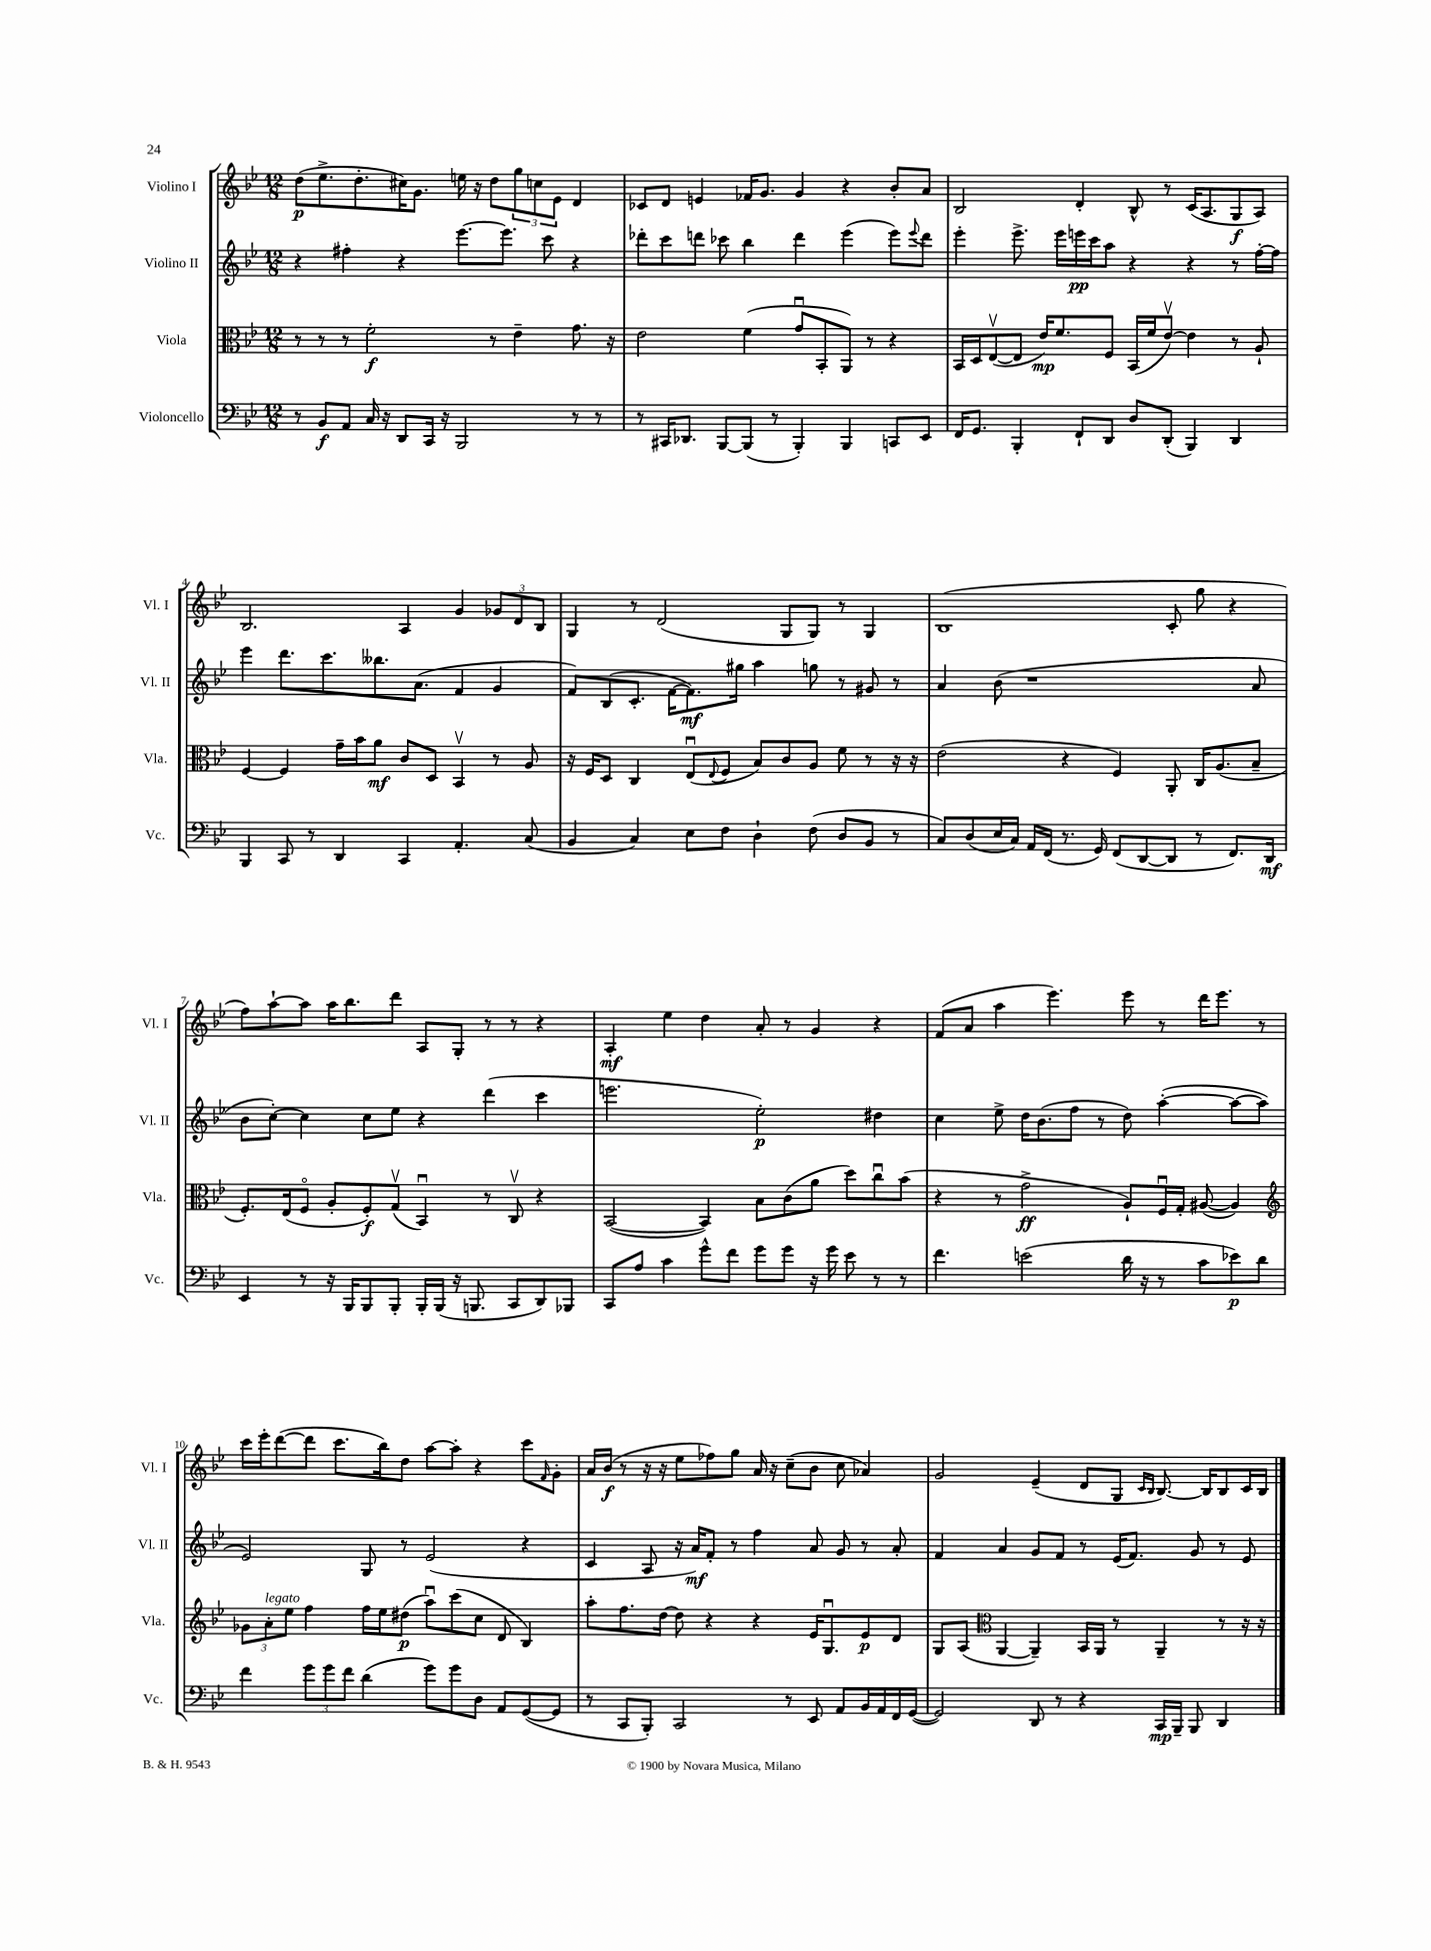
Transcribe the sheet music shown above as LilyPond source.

<<
\new StaffGroup <<
\new Staff = "s0" \with { instrumentName = "Violino I" shortInstrumentName = "Vl. I" } {
    \clef treble \key bes \major \numericTimeSignature \time 12/8
    d''8\p( ees''8.-> d''8.-. cis''16) g'8. e''16 r16 d''8 \tuplet 3/2 { g''8 c''8 ees'8 } d'4 |
    ces'8 d'8 e'4 fes'16 g'8. g'4 r4 bes'8-. a'8 |
    bes2 d'4-. bes8-^ r8 c'16( a8. g8\f a8) |
    bes2. a4 g'4 \tuplet 3/2 { ges'8 d'8 bes8 } |
    g4 r8 d'2( g8 g8) r8 g4 |
    bes1( c'8-. g''8 r4 |
    f''8) a''8~-! a''8 a''16 bes''8. d'''8 a8 g8-. r8 r8 r4 |
    a4-.\mf ees''4 d''4 a'8-. r8 g'4 r4 |
    f'8( a'8 a''4 ees'''4.) ees'''8 r8 d'''16 ees'''8. r8 |
    c'''16 ees'''16-. d'''8~( d'''8 c'''8. bes''16) d''8 a''8~ a''8-. r4 c'''8 \grace { f'16 } g'8-. |
    a'16 bes'16\f( r8 r16 r16 ees''8 fes''8) g''8 a'16 r16 c''8--( bes'8 c''8 aes'4) |
    g'2 ees'4--( d'8 g8 \grace { c'16 bes16 } bes8.~) bes16 bes8 c'16 bes16 \bar "|." |
}
\new Staff = "s1" \with { instrumentName = "Violino II" shortInstrumentName = "Vl. II" } {
    \clef treble \key bes \major \numericTimeSignature \time 12/8
    r4 fis''4-. r4 ees'''8.~ ees'''8. c'''8 r4 |
    des'''8-. c'''8 d'''8 ces'''8 bes''4 d'''4 ees'''4( ees'''8) \appoggiatura { ees'''8 } d'''8 |
    ees'''4-. ees'''8.-> ees'''16 e'''16\pp c'''16 a''8 r4 r4 r8 f''16~-. f''16 |
    ees'''4 d'''8. c'''8. beses''8. a'8.( f'4 g'4 |
    f'8) bes8( c'8.-. f'16~ f'8.\mf) gis''16 a''4 g''8 r8 gis'8 r8 |
    a'4 bes'8( r1 a'8 |
    bes'8 c''8~-.) c''4 c''8 ees''8 r4 d'''4( c'''4 |
    e'''2. ees''2-.\p) dis''4 |
    c''4 ees''8-> d''16 bes'8.( f''8 r8 d''8) a''4~-.( a''8~ a''8 |
    ees'2) g8 r8 ees'2( r4 |
    c'4 a8 r16 a'16\mf) f'8-. r8 f''4 a'8 g'8 r8 a'8-. |
    f'4 a'4 g'8 f'8 r8 ees'16( f'8.) g'8 r8 ees'8 \bar "|." |
}
\new Staff = "s2" \with { instrumentName = "Viola" shortInstrumentName = "Vla." } {
    \clef alto \key bes \major \numericTimeSignature \time 12/8
    r8 r8 r8 f'2-.\f r8 ees'4-- g'8. r16 |
    ees'2 f'4( g'8\downbow bes,8-. a,8) r8 r4 |
    bes,16 d16 ees8~\upbow( ees8 ees'16\mp) f'8. f8 bes,16( f'16 ees'8~\upbow) ees'4 r8 a8-! |
    f4~ f4 g'16-- bes'16 a'8\mf c'8 d8 bes,4\upbow r8 a8 |
    r16 f16 d8 c4 ees8\downbow( \appoggiatura { ees8 } f8 bes8) c'8 a8 f'8 r8 r16 r16 |
    ees'2( r4 f4) a,8-. c16 a8.( bes8-- |
    f8.-.) ees16( f8\flageolet a8-. f8-.\f) g8\upbow( bes,4\downbow) r8 c8\upbow r4 |
    bes,2~( bes,4) bes8 c'8( a'8 d''8) c''8\downbow bes'8( |
    r4 r8 g'2->\ff a8-!) f16\downbow g16-. ais8~( ais4) |
    \clef treble \tuplet 3/2 { ges'8 a'8-.^\markup { \italic "legato" } ees''8 } f''4 f''16 ees''16 dis''8\p( a''8\downbow) c'''8( c''8 d'8 bes4) |
    a''8-. f''8. d''16~ d''8 r4 r4 ees'16 g8.\downbow ees'8\p d'8 |
    g8 a8( \clef alto a,4~ a,4--) bes,16 a,16 r8 a,4-- r8 r16 r16 \bar "|." |
}
\new Staff = "s3" \with { instrumentName = "Violoncello" shortInstrumentName = "Vc." } {
    \clef bass \key bes \major \numericTimeSignature \time 12/8
    r8 bes,8\f a,8 c16 r16 d,8 c,16 r16 bes,,2 r8 r8 |
    r8 cis,16 des,8. bes,,8~ bes,,8( r8 bes,,4-.) bes,,4 c,8 ees,8 |
    f,16 g,8. bes,,4-. f,8-! d,8 d8 d,8-.( bes,,4) d,4 |
    bes,,4 c,8 r8 d,4 c,4 a,4.-. c8( |
    bes,4 c4) ees8 f8 d4-! f8( d8 bes,8 r8 |
    c8) d8( ees16 c16) a,16 f,16( r8. g,16) f,8( d,8~ d,8 r8 f,8.) d,16\mf |
    ees,4 r8 r16 bes,,16 bes,,8 bes,,8-. bes,,16-. bes,,16( r16 b,,8. c,8 d,8) bes,,8 |
    c,8 a8 c'4 g'8-^ f'8 g'8 g'8 r16 g'16 ees'8 r8 r8 |
    f'4. e'2( d'16 r16 r8 c'8 ees'8\p) d'8 |
    f'4 \tuplet 3/2 { g'8 g'8 f'8 } d'4( g'8) g'8 d8 a,8 g,8~( g,8 |
    r8 c,8 bes,,8-.) c,2 r8 ees,8 a,8 bes,16 a,16 f,16 g,16~( |
    g,2) d,8 r8 r4 c,16\mp bes,,16-- bes,,8 d,4 \bar "|." |
}
>>
>>
